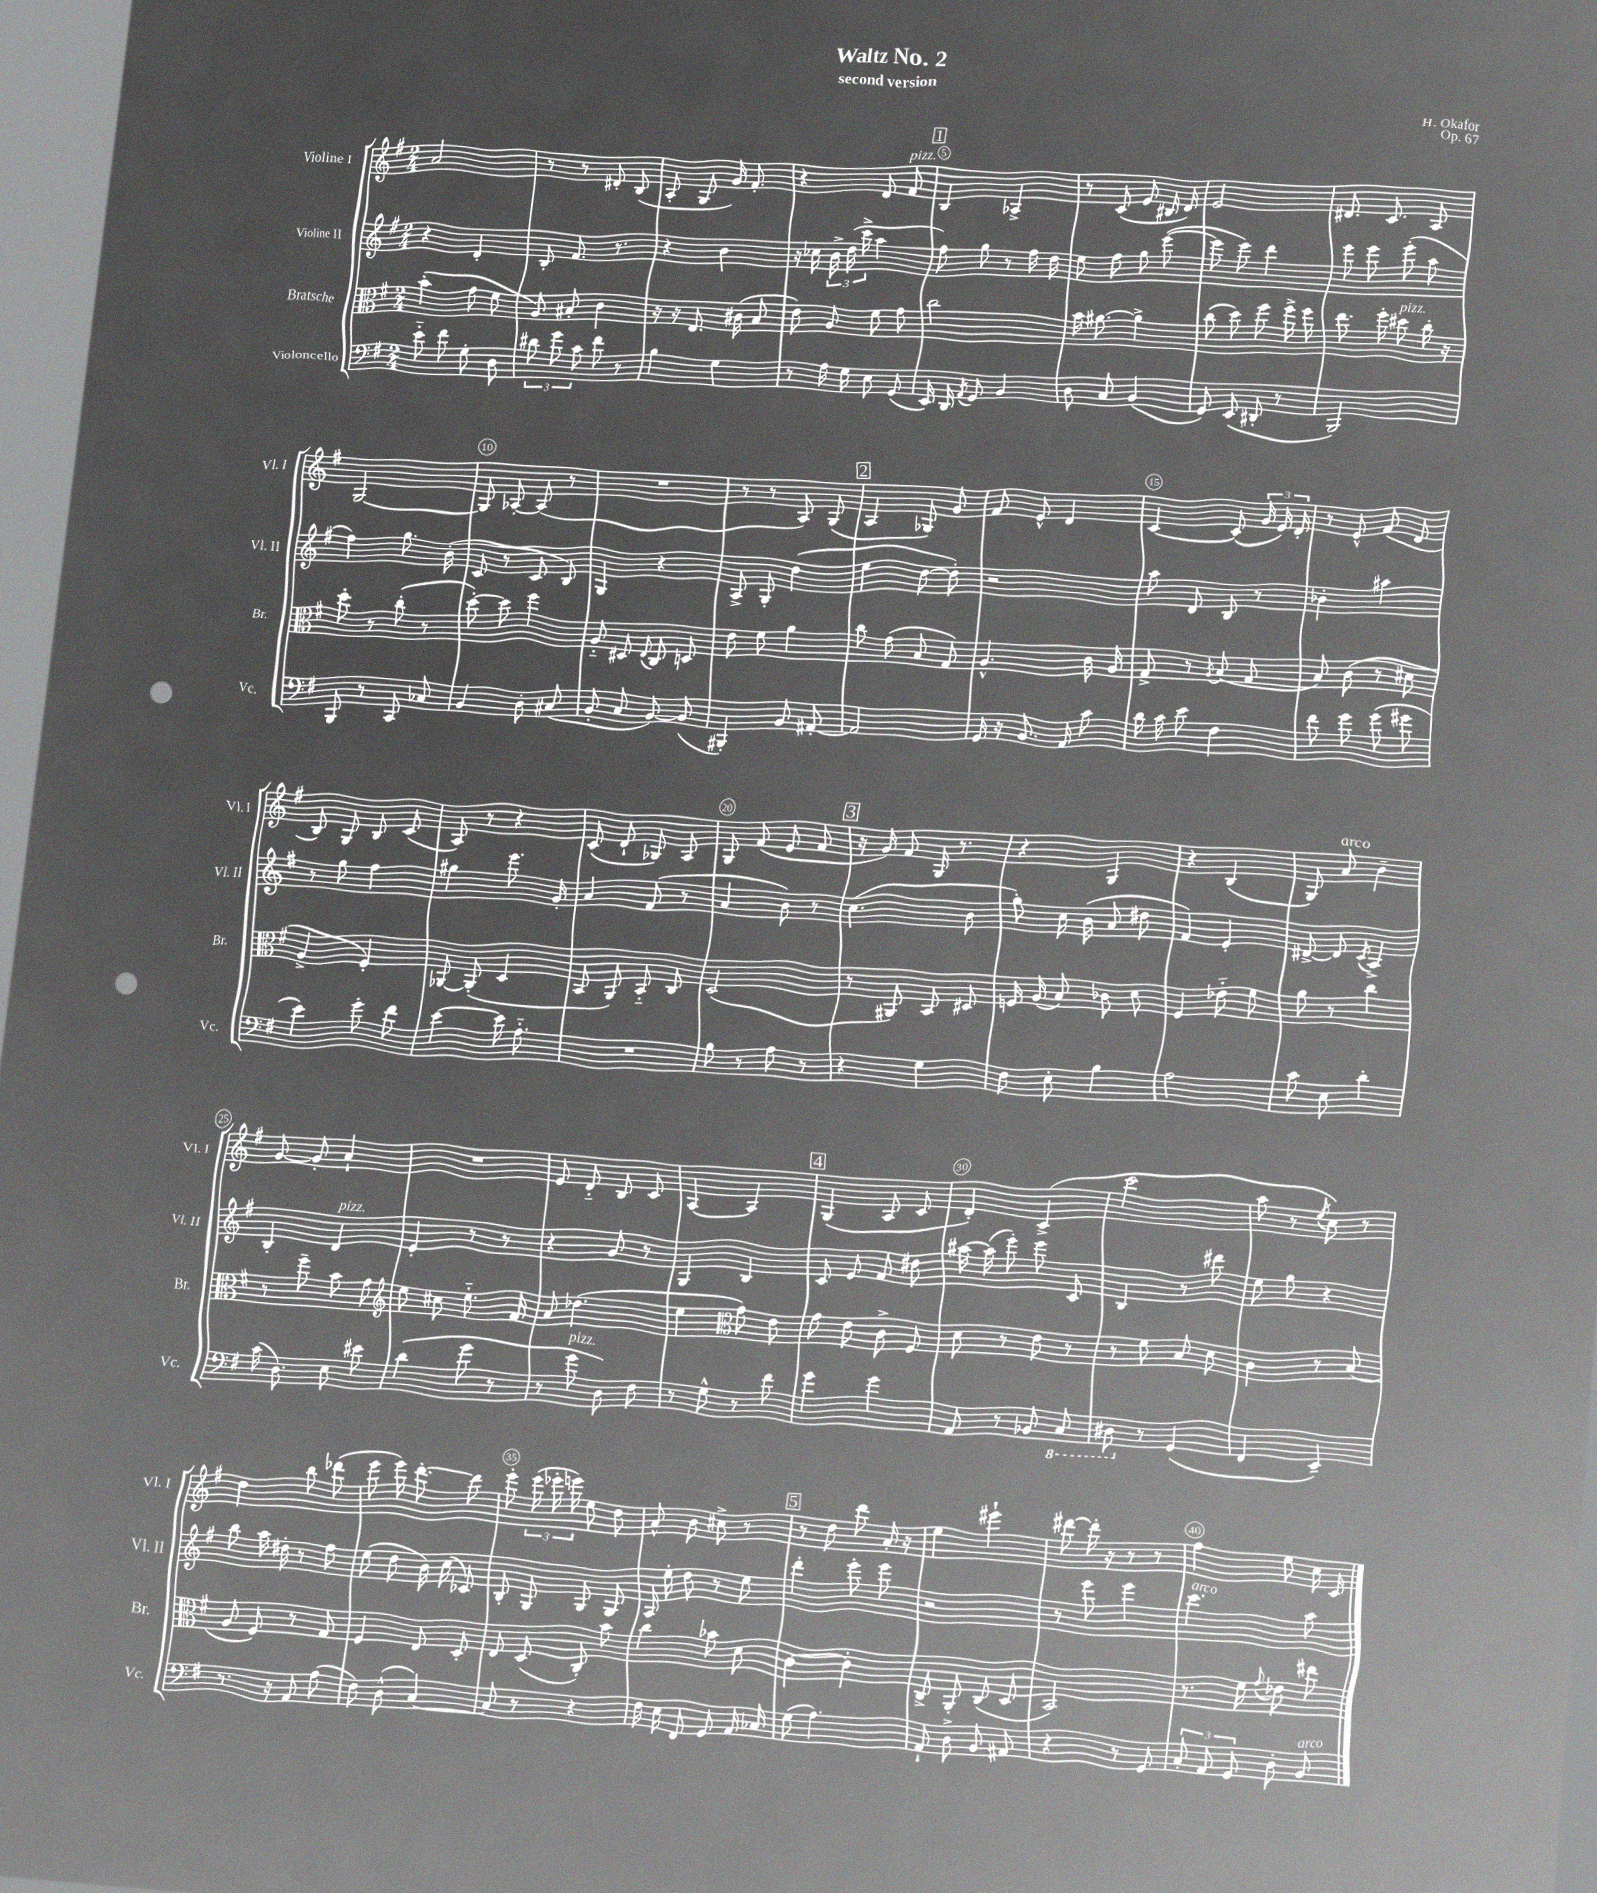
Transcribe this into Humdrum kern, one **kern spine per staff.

**kern	**kern	**kern	**kern
*part4	*part3	*part2	*part1
*staff4	*staff3	*staff2	*staff1
*I"Violoncello	*I"Bratsche	*I"Violine II	*I"Violine I
*I'Vc.	*I'Br.	*I'Vl. II	*I'Vl. I
*clefF4	*clefC3	*clefG2	*clefG2
*k[f#]	*k[f#]	*k[f#]	*k[f#]
*M2/4	*M2/4	*M2/4	*M2/4
=1	=1	=1	=1
8e\	(4b'\	4r	2a/
8f#\	.	.	.
8G'\	8g\	4d'/	.
8D\	8f#\	.	.
=2	=2	=2	=2
12d#X\	8A/)	8B'/	8r
12g\	.	.	.
.	8B#X'/	8.f#/	8r
12c\	.	.	.
8f#\	4c\	.	8d#X'/
.	.	8.r	.
8r	.	.	(8B/
=3	=3	=3	=3
4B\	16r	4r	8A'/
.	16r	.	.
.	8.E/	.	8G/
4G\	.	4b\	16g/)
.	(16c#X\	.	8.f#'/
.	8B/	.	.
=4	=4	=4	=4
8r	8e\)	16r	4r
.	.	16cc-X\	.
16A\	8A/	24b^\	.
.	.	(24dd\	.
16G\	.	.	.
.	.	24ccc^\	.
8E\	8f#\	4aa\	8d/
!	!	!	!LO:TX:a:i:t=pizz.
(8GG/	8g\	.	8f#/
!!LO:REH:place=s1:t=1
=5	=5	=5	=5
16EE/)	2cc\	8ff#\)	4B/
16DD/	.	.	.
8qAA/	.	.	.
8GG/	.	8gg\	.
4BB/	.	8r	4A-X^/
.	.	16ff#\	.
.	.	16dd\	.
=6	=6	=6	=6
8D\	16b\	8ee\	8r
.	[8.a#X\	.	.
8C/	.	8ff#\	(8c/
(4BB/	4a#^\]	8gg\	8e/
.	.	([8eee\	16B#X/
.	.	.	16d/)
=7	=7	=7	=7
8GG/)	(8cc\	8eee\]	2e/
(8EE/	8dd\)	8eee\)	.
8DD#X'/	8ff#\	4ddd\	.
8r	16ff#^\	.	.
.	16ff#\	.	.
=8	=8	=8	=8
2BBB/)	8.ee\	8eee\	8.d#X/
.	.	8eee\	.
.	16ff#'\	.	8.c/
!	!LO:TX:a:i:t=pizz.	!	!
.	8dd#X\	(8eee'\	.
.	16cc'\	8aa\	8A/
.	16r	.	.
!!LO:LB:g=z
=9	=9	=9	=9
8BBB/	8dd'\	4ff#\)	[2G/
8r	8r	.	.
8CC/	(8cc'\	8.gg\	.
8C-X/	8r	.	.
.	.	(16b'\	.
=10	=10	=10	=10
4BB/	[8dd'\)	8c/	8G/]
.	8dd\]	8r	[8A-X'/
8D'\	4ff#\	8c/	(8A-/]
(8C#X/	.	8B/)	8r
=11	=11	=11	=11
8BB'/	8A/	4G/	2r
8C/	8D#X/	.	.
.	8qqE/	.	.
[8BB/)	8C/	4r	.
(8BB/]	8Dn/	.	.
=12	=12	=12	=12
4BBB#X'/)	8e\	8A^/	8r
.	8f#\	8G'/	8r
8BB/	4a\	(4dd\	8A/)
[8AA#X'/	.	.	(8G/
!!LO:REH:place=s1:t=2
=13	=13	=13	=13
2AA#/]	8cc\	4ee\	4A/
.	(8g\	.	.
.	8B/	[8dd\	8G-X/)
.	8G/)	8dd'\])	8g/
=14	=14	=14	=14
16GG/	4.A^^/	2r	8f#/
16r	.	.	.
8.BB/	.	.	8e^^/
.	.	.	4d/
16AA/	.	.	.
8c\	16c\	.	.
.	16A/	.	.
=15	=15	=15	=15
16d\	8G^/	8aa\	[4c/
16c\	.	.	.
8e\	8r	8d/	.
.	8qA/	.	.
4F#\	(8B/	8B/	(8c/]
.	8G/	8r	24g/
.	.	.	24e/)
.	.	.	24d'/
=16	=16	=16	=16
8f#\	8B/)	4b-X'\	8r
8g\	(8c\	.	8e^^/
(8g\	8r	4aa#X\	(8f#/
8g#X\	8d#X\	.	8d/
!!LO:LB:g=z
=17	=17	=17	=17
4e\)	4A^/	8r	8B/)
.	.	8gg\	8G/
8g'\	4F#'/)	4ff#\	8B/
8f#\	.	.	(8c/
=18	=18	=18	=18
[4e\	[8AA-X/	4gg#X\	8A/)
.	(8AA-'/]	.	8r
16e\]	4D/	8.eee\	4r
8.A\	.	.	.
.	.	16g'/	.
=19	=19	=19	=19
2r	8BB/	4a/	(8c/
.	8AA/)	.	8d`/
.	8BB/	(8f#/	8G-X/)
.	8C/	8r	8A/
=20	=20	=20	=20
8B\	(2D/	4a/	8G/
8r	.	.	(8f#/
8A\	.	8b\)	8e/
8r	.	8r	8f#/
!!LO:REH:place=s1:t=3
=21	=21	=21	=21
4r	8r	(4.cc\	16r
.	.	.	16g/)
.	8AA#X/)	.	8f#/
4G\	8BB/	.	16G/
.	.	.	8.r
.	8D#X/	8b\	.
=22	=22	=22	=22
8F#\	16Fn/	8gg'\)	4r
.	(16A/	.	.
8E'\	8B/)	16cc\	.
.	.	(16b\	.
4B\	8c-X\	8a/	4G/
.	8d\	8dd#X\	.
=23	=23	=23	=23
2A\	4F#/	4f#/)	4r
.	8e-X\	4e'/	(4B/
.	8f#\	.	.
=24	=24	=24	=24
8c\	8a\	[8d#X^/	8G/)
!	!	!	!LO:TX:a:i:t=arco
8E\	8r	8d#/]	8a/
.	.	8qc/	.
4d'\	4cc\	4A^/	4b~\
!!LO:LB:g=z
=25	=25	=25	=25
(16c\	8r	4B'/	[8g/
8.D\)	.	.	.
.	8ff#~\	.	8g'/]
!	!	!LO:TX:a:i:t=pizz.	!
8E\	8b\	4d/	4a`/
8e#X\	8g\	.	.
=26	=26	=26	=26
*	*clefG2	*	*
(4d\	8ee\	4e'/	2r
.	8cc#X\	.	.
8g\	8.ee\	8r	.
8r	.	8r	.
.	16f#/	.	.
=27	=27	=27	=27
8r	8a/	4r	8e/
!LO:TX:a:i:t=pizz.	!	!	!
8g\	(4.dd-X\	.	8d/
8D\)	.	8g/	8B/
8F#\	.	8r	8c/
=28	=28	=28	=28
8r	4ee\	4G/	[4A/
8G^^\	.	.	.
*	*clefC3	*	*
8r	8g\)	4B/	4A/]
8f#\	8e\	.	.
!!LO:REH:place=s1:t=4
=29	=29	=29	=29
4g\	8g\	8c/	(4G/
.	8e\	8e/	.
4g\	8c^\	8f#/	8A/
.	8F#/	8dd#X\	8c/
=30	=30	=30	=30
8AA/	8d\	[16aa#X\	4d'/)
.	.	(16aa#\]	.
8r	8r	8eee'\)	.
8BB-X/	8e\	8eee\	(4c^/
*8ba	*	*	*
8CC/	8r	8c/	.
=31	=31	=31	=31
8DD#X\	8r	4B/	2ccc\
*X8ba	*	*	*
8r	8f#\	.	.
(4GG/	8B/	8r	.
.	8d\	8ddd#X\	.
=32	=32	=32	=32
4FF#/	4c\	8ee\	8aa\
.	.	8gg\	8r
.	.	.	8qee/
4EE~/)	8r	4r	8cc\)
.	(8B/	.	8r
!!LO:LB:g=z
=33	=33	=33	=33
8.r	8A/	8bb\	4dd\
.	8F#/)	16aa\	.
16r	.	16dd#X'\	.
8AA/	8r	8r	8bb\
(8A\	8G/	8ff#\	(8ddd-X\
=34	=34	=34	=34
8F#\)	4F#/	(8ee\	8eee\
(8D^^\	.	8dd\	16eee\)
.	.	.	[8.ddd'\
[4C/)	8E/	16b\)	.
.	.	(16cc\	.
.	8D'/	8c-X/)	8ddd\]
=35	=35	=35	=35
8C/]	8E/	8B'/	8eee'\
8r	(8D/	8G/	(24eee\
.	.	.	24eee-X'\
.	.	.	24eeen\)
4r	8C'/)	8G/	8ee\
.	8b\	8G/	8dd\
=36	=36	=36	=36
16F#\	4cc\	16A/	8a^^/
16E\	.	16ee'\	.
8FF#/	.	8dd\	8b\
8GG/	8b-X\	8r	8cc#X^\
16AA/	8d\	8ee\	8r
16C-X/	.	.	.
!!LO:REH:place=s1:t=5
=37	=37	=37	=37
(8G\	[4c\	4ddd'\	8r
4.A\)	.	.	8dd\
.	4c'\]	8eee'\	8ddd\
.	.	8eee\	16a'/
.	.	.	16r
=38	=38	=38	=38
8AA`/	8C^/	2r	4ee\
8D^\	8AA'/	.	.
8BB/	(8C/	.	4eee#X`\
8AA#X/	8D/	.	.
=39	=39	=39	=39
4r	2BB/)	8r	[8ddd#X\
.	.	8eee\	16ddd#'\]
.	.	.	16r
8r	.	4eee\	8r
8GG/	.	.	8r
=40	=40	=40	=40
!	!	!LO:TX:a:i:t=arco	!
12C'/	8.r	4.ccc\	4ff#\
12AA/	.	.	.
12GG/	.	.	.
.	16f#\	.	.
.	8qqg/	.	.
8D'\	8e-X\	.	8ee\
!LO:TX:a:i:t=arco	!	!	!
8BB/	8ee#X\	8aa\	16cc\
.	.	.	16c/
==	==	==	==
*-	*-	*-	*-
